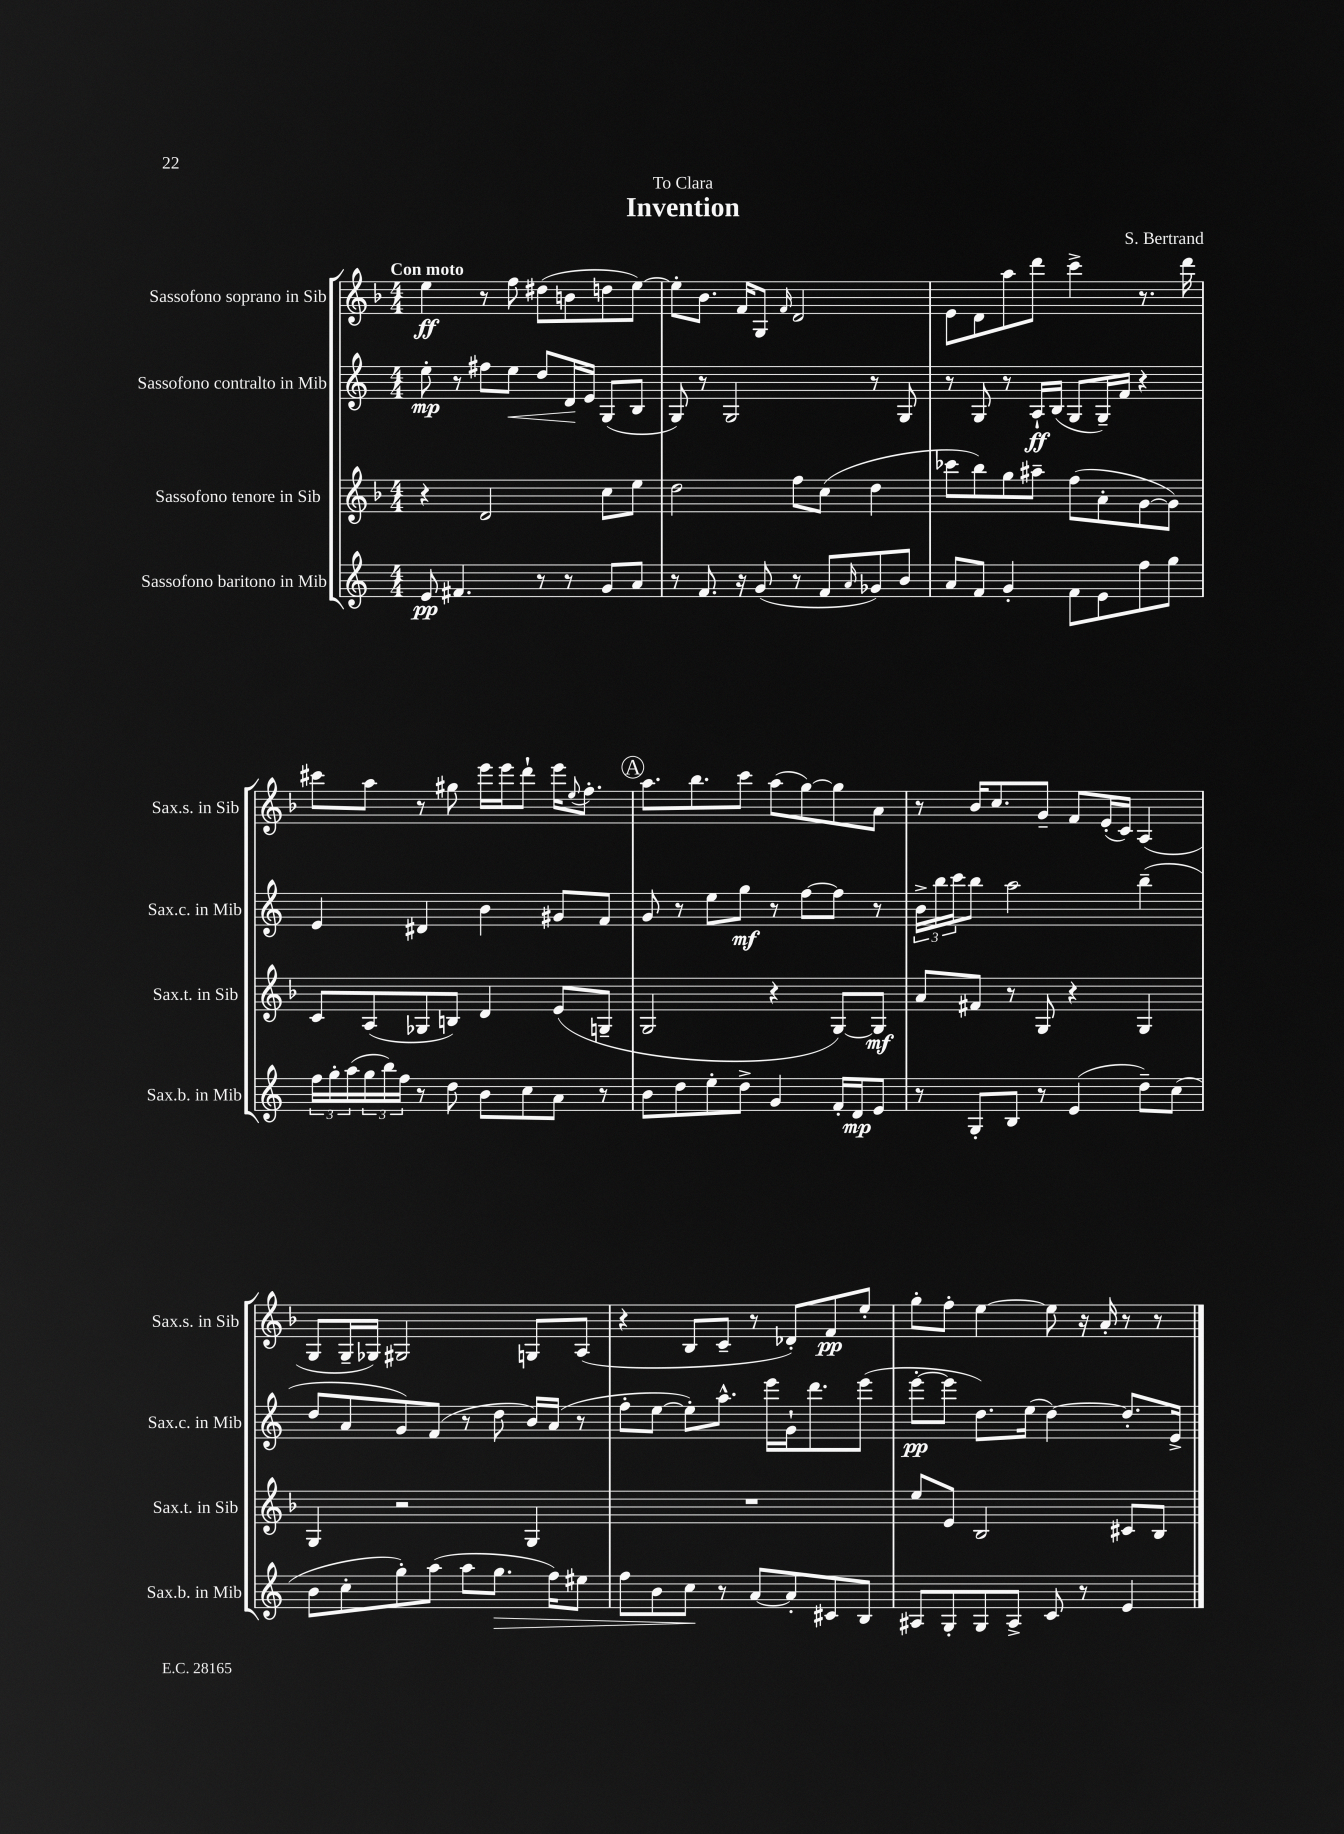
\header { title = "Invention" composer = "S. Bertrand" dedication = "To Clara" }
<<
\new StaffGroup <<
\new Staff = "s0" \with { instrumentName = "Sassofono soprano in Sib" shortInstrumentName = "Sax.s. in Sib" } {
    \clef treble \key f \major \numericTimeSignature \time 4/4 \tempo "Con moto"
    e''4\ff r8 f''8 dis''8( b'8 d''8 e''8~) |
    e''8-. bes'8. f'16 g8 \grace { f'16 } d'2 |
    e'8 d'8 a''8 d'''8 c'''4-> r8. d'''16 |
    cis'''8 a''8 r8 gis''8 e'''16 e'''16 d'''8-! e'''16 \appoggiatura { e''8 } f''8.-. |
    \mark \markup { \circle "A" } a''8. bes''8. c'''8 a''8( g''8~) g''8 a'8 |
    r8 bes'16 c''8. g'8-- f'8 e'16-.( c'16) a4( |
    g8 g16-- ges16) gis2 g8 a8( |
    r4 bes8 c'8-- r8 des'8-.) f'8\pp e''8-. |
    g''8-. f''8-. e''4~ e''8 r16 a'16-. r8 r8 \bar "|." |
}
\new Staff = "s1" \with { instrumentName = "Sassofono contralto in Mib" shortInstrumentName = "Sax.c. in Mib" } {
    \clef treble \key c \major \numericTimeSignature \time 4/4
    e''8-.\mp r8 fis''8 e''8\< d''8 d'16\! e'16 g8( b8 |
    g8) r8 g2 r8 g8 |
    r8 g8 r8 a16-!\ff b16( g8 g16--) f'16 r4 |
    e'4 dis'4 b'4 gis'8 f'8 |
    \mark \markup { \circle "A" } g'8 r8 e''8 g''8\mf r8 f''8~ f''8 r8 |
    \tuplet 3/2 { b'16-> b''16 c'''16 } b''8 a''2 b''4--( |
    d''8 a'8 g'8) f'8( r8 d''8 b'16) a'16( r8 |
    f''8-. e''8~ e''8-.) a''8.-^ e'''16 g'16-! d'''8. e'''8( |
    e'''8~-.\pp e'''8 d''8.) e''16( d''4~) d''8.-. e'16-> \bar "|." |
}
\new Staff = "s2" \with { instrumentName = "Sassofono tenore in Sib" shortInstrumentName = "Sax.t. in Sib" } {
    \clef treble \key f \major \numericTimeSignature \time 4/4
    r4 d'2 c''8 e''8 |
    d''2 f''8 c''8( d''4 |
    ces'''8 bes''8) g''8 ais''8-- f''8( a'8-. g'8~ g'8) |
    c'8 a8( ges8 b8) d'4 e'8( g8-- |
    \mark \markup { \circle "A" } g2 r4 g8~) g8\mf |
    a'8 fis'8 r8 g8 r4 g4 |
    g4 r2 g4 |
    R1 |
    e''8 e'8 bes2 cis'8 bes8 \bar "|." |
}
\new Staff = "s3" \with { instrumentName = "Sassofono baritono in Mib" shortInstrumentName = "Sax.b. in Mib" } {
    \clef treble \key c \major \numericTimeSignature \time 4/4
    e'8\pp fis'4. r8 r8 g'8 a'8 |
    r8 f'8. r16 g'8( r8 f'8 \grace { a'16 } ges'8) b'8 |
    a'8 f'8 g'4-. f'8 e'8 f''8 g''8 |
    \tuplet 3/2 { f''16 g''16-. a''16( } \tuplet 3/2 { g''16 b''16) f''16 } r8 d''8 b'8 c''8 a'8 r8 |
    \mark \markup { \circle "A" } b'8 d''8 e''8-. d''8-> g'4 f'16-. d'16\mp e'8 |
    r8 g8-. b8 r8 e'4( d''8--) c''8( |
    b'8 c''8-. g''8-.) a''8( a''8 g''8.\> f''16) eis''8 |
    f''8 b'8 c''8\! r8 a'8~ a'8-. cis'8 b8 |
    ais8 g8-. g8 ais8-> c'8 r8 e'4 \bar "|." |
}
>>
>>
\layout { \context { \Score \remove "Bar_number_engraver" } }
